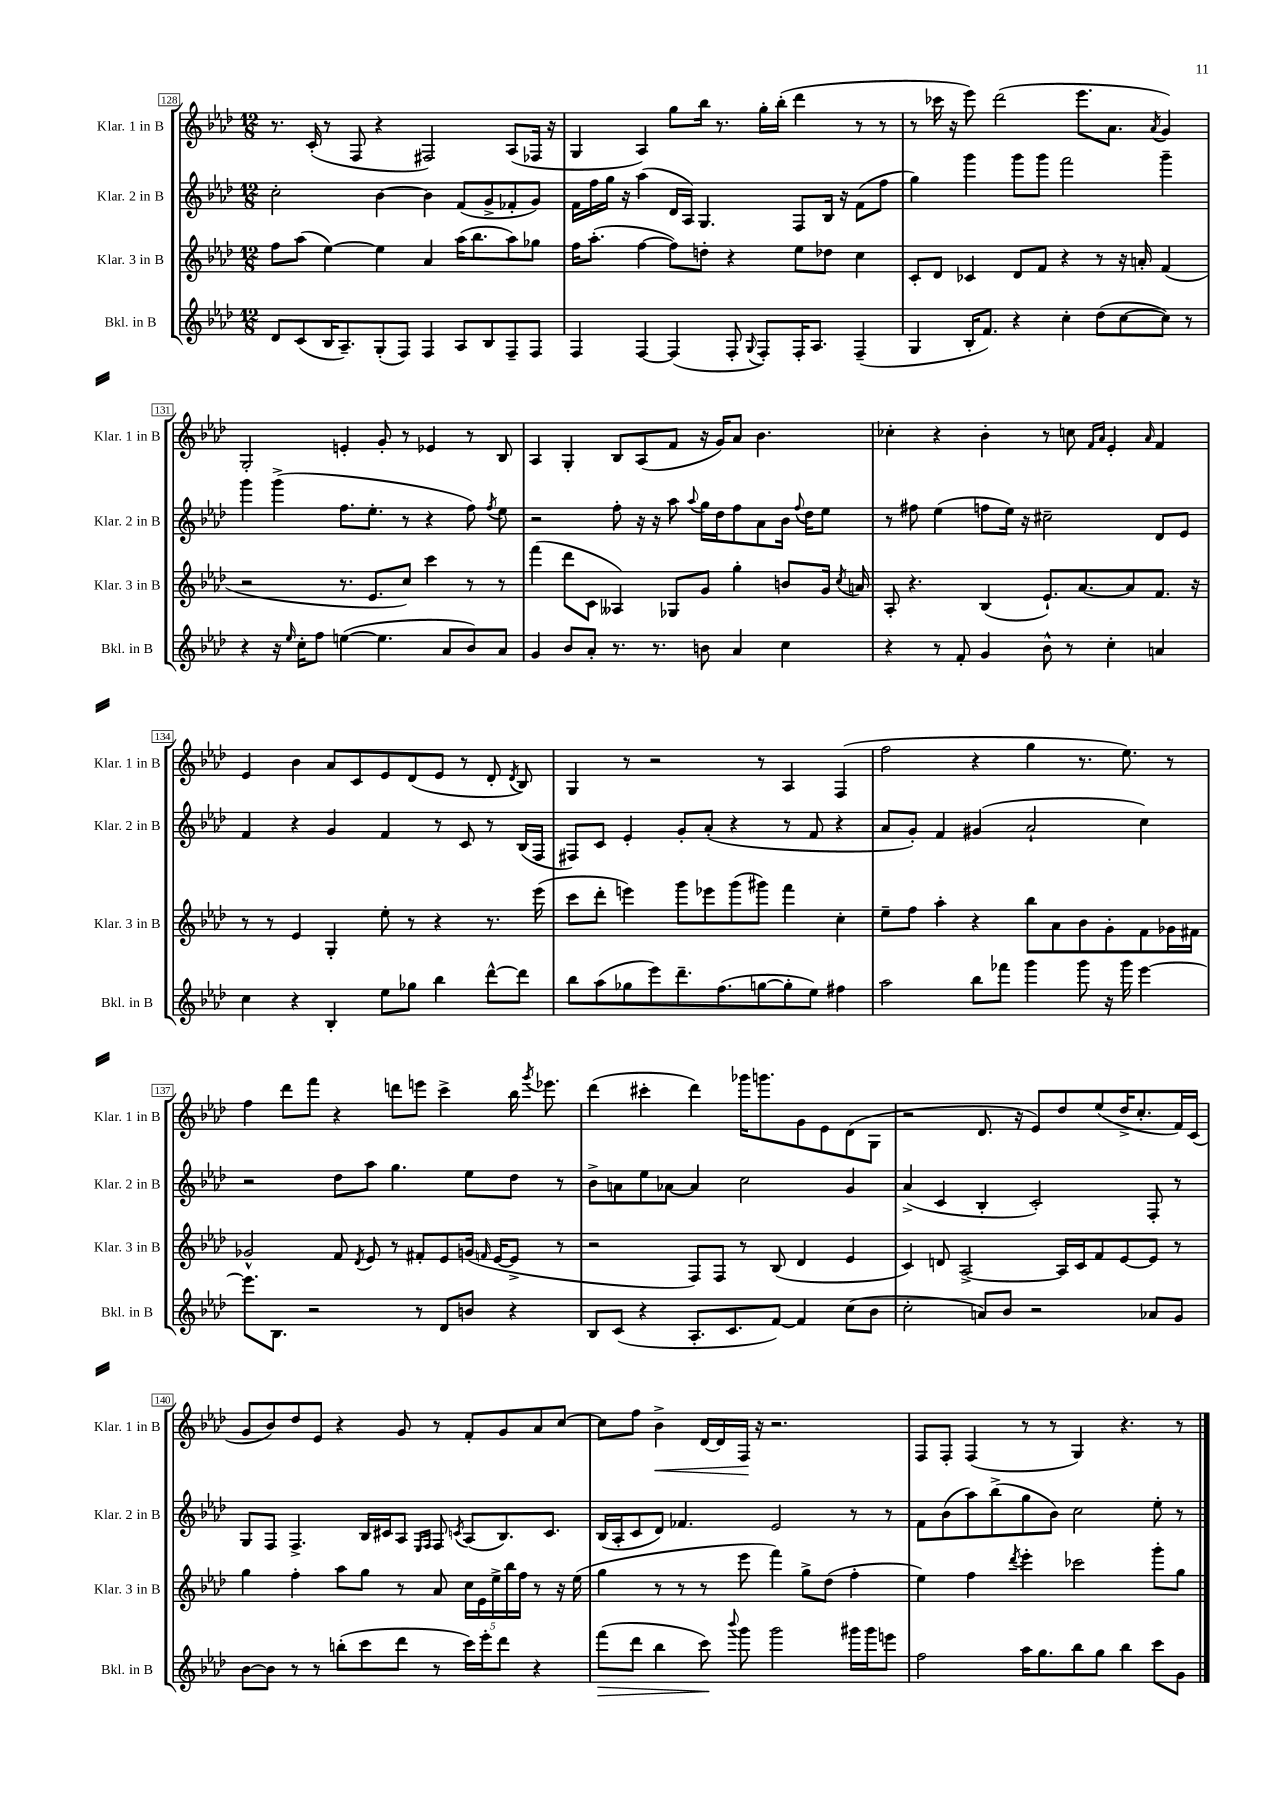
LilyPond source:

<<
\new StaffGroup <<
\new Staff = "s0" \with { instrumentName = "Klar. 1 in B" shortInstrumentName = "Klar. 1 in B" } {
    \clef treble \key aes \major \numericTimeSignature \time 12/8
    \autoBeamOff r8. c'16-.( r8 f8 r4 fis2) aes8[( fes16] r16 |
    g4 aes4) g''8[ bes''16] r8. g''16[-. bes''16]-.( des'''4 r8 r8 |
    r8 ces'''16 r16 ees'''8) des'''2( ees'''8.[ aes'8.] \acciaccatura { aes'8 } g'4) |
    g2-. e'4-. g'8-. r8 ees'4 r8 bes8 |
    aes4 g4-. bes8[ aes8( f'8] r16 g'16[) aes'8] bes'4. |
    ces''4-. r4 bes'4-. r8 c''8 \grace { f'16[ aes'16] } ees'4-. \grace { aes'16 } f'4 |
    ees'4 bes'4 aes'8[ c'8 ees'8 des'8( ees'8] r8 des'8-. \acciaccatura { des'8 } bes8) |
    g4 r8 r2 r8 aes4 f4( |
    f''2 r4 g''4 r8. ees''8.) r8 |
    f''4 des'''8[ f'''8] r4 d'''8[ e'''8] c'''4-> bes''16 \acciaccatura { g'''8 } ees'''8. |
    des'''4( cis'''4-. des'''4) ges'''16[ g'''8. g'8 ees'8 des'8( g8] |
    r2 des'8. r16 ees'8[) des''8 ees''8( des''16-> c''8.-. f'16) c'16]( |
    g'8[ bes'8) des''8 ees'8] r4 g'8 r8 f'8[-. g'8 aes'8 c''8]~ |
    c''8[ f''8] bes'4->\< des'16[~ des'16 f16]\! r16 r2. |
    f8[ f8]-. f4( r8 r8 g4) r4. r8 \bar "|." |
}
\new Staff = "s1" \with { instrumentName = "Klar. 2 in B" shortInstrumentName = "Klar. 2 in B" } {
    \clef treble \key aes \major \numericTimeSignature \time 12/8
    \autoBeamOff c''2-. bes'4~ bes'4 f'8[( g'8-> fes'8-. g'8]) |
    f'16[ f''16 g''16] r16 aes''4( des'16[ aes16]) g4. f8[ bes16] r16 f'8[( f''8] |
    g''4) g'''4 g'''8[ g'''8] f'''2 g'''4-- |
    g'''4 g'''4->( f''8.[ ees''8.]-. r8 r4 f''8) \acciaccatura { f''8 } ees''8 |
    r2 f''8-. r16 r16 aes''8 \appoggiatura { aes''8 } g''16[ des''16 f''8 aes'8 bes'16] \appoggiatura { f''8 } des''16[ ees''8] |
    r8 fis''8 ees''4( f''8[ ees''16]) r16 cis''2-- des'8[ ees'8] |
    f'4 r4 g'4 f'4 r8 c'8 r8 bes16[( f16] |
    fis8[) c'8] ees'4-. g'8[-. aes'8]-.( r4 r8 f'8 r4 |
    aes'8[ g'8]-.) f'4 gis'4( aes'2-! c''4) |
    r2 des''8[ aes''8] g''4. ees''8[ des''8] r8 |
    bes'8[-> a'8 ees''8 aes'8]~ aes'4 c''2 g'4 |
    aes'4->( c'4 bes4-. c'2-.) f8-. r8 |
    g8[ f8] f4.-> bes16[ cis'16 aes8] \grace { ees16[ f16] } f8 \acciaccatura { c'8 } aes8[( bes8.) c'8.] |
    bes16[( aes16-. c'8 des'8]) fes'4. ees'2 r8 r8 |
    f'8[ bes'8( aes''8) bes''8->( g''8 bes'8]) c''2 ees''8-. r8 \bar "|." |
}
\new Staff = "s2" \with { instrumentName = "Klar. 3 in B" shortInstrumentName = "Klar. 3 in B" } {
    \clef treble \key aes \major \numericTimeSignature \time 12/8
    \autoBeamOff f''8[ aes''8]( ees''4~) ees''4 aes'4 aes''16[( bes''8. aes''8) ges''8] |
    f''16[ aes''8.]-.( f''4~ f''8[) d''8]-. r4 ees''8[ des''8] c''4 |
    c'8[-. des'8] ces'4 des'8[ f'8] r4 r8 r16 a'16-. f'4( |
    r2 r8. ees'8.[ c''8]) c'''4 r8 r8 |
    f'''4( des'''8[ c'8] aeses4) ges8[ g'8] g''4-. b'8[ g'16] \acciaccatura { c''8 } a'16 |
    aes8-. r4. bes4( ees'8.[-!) aes'8.~ aes'8 f'8.] r16 |
    r8 r8 ees'4 g4-. ees''8-. r8 r4 r8. ees'''16( |
    c'''8[ des'''8]-. e'''4) g'''8[ ees'''8 g'''8( gis'''8]) f'''4 c''4-. |
    ees''8[-- f''8] aes''4-. r4 bes''8[ aes'8 bes'8 g'8-. f'8 ges'16 fis'16] |
    ges'2-^ f'8 \acciaccatura { des'8 } ees'8 r8 fis'8[-. ees'8 g'16]( \grace { f'16 } ees'16[~ ees'8]-> r8 |
    r2 f8[) f8] r8 bes8( des'4 ees'4 |
    c'4) d'8 aes2~-> aes16[ c'16 f'8 ees'8~ ees'8] r8 |
    g''4 f''4-. aes''8[ g''8] r8 aes'8 \tuplet 5/4 { c''16[ ees'16 ees''16-> bes''16 f''16] } r8 r16 ees''16( |
    g''4 r8 r8 r8 ees'''8 f'''4) g''8[-> des''8]( f''4-. |
    ees''4) f''4 \acciaccatura { des'''8 } ees'''4-. ces'''2 g'''8[-. g''8] \bar "|." |
}
\new Staff = "s3" \with { instrumentName = "Bkl. in B" shortInstrumentName = "Bkl. in B" } {
    \clef treble \key aes \major \numericTimeSignature \time 12/8
    \autoBeamOff des'8[ c'8( bes16 aes8.--) g8-.( f8]) f4 aes8[ bes8 f8-- f8] |
    f4 f4~ f4( f8-. \appoggiatura { g8 } f8[-.) f16-. aes8.] f4--( |
    g4 bes16[-. f'8.]) r4 c''4-. des''8[( c''8~ c''8]) r8 |
    r4 r16 \grace { ees''16 } c''16[-. f''8] e''4~( e''4. aes'8[ bes'8) aes'8] |
    g'4 bes'8[ aes'8]-. r8. r8. b'8 aes'4 c''4 |
    r4 r8 f'8-. g'4 bes'8-^ r8 c''4-. a'4 |
    c''4 r4 bes4-. ees''8[ ges''8] bes''4 des'''8[~-^ des'''8] |
    bes''8[ aes''8( ges''8 ees'''8) des'''8.-- f''8.( g''8~ g''8-. ees''8]) fis''4 |
    aes''2 bes''8[ fes'''8] g'''4 g'''8 r16 g'''16 ees'''4~ |
    ees'''8.[ bes8.] r2 r8 des'8[ b'8] r4 |
    bes8[ c'8]( r4 aes8.[-. c'8. f'8]~) f'4 c''8[( bes'8] |
    c''2-. a'8[) bes'8] r2 aes'8[ g'8] |
    bes'8[~ bes'8] r8 r8 b''8[-.( c'''8 des'''8] r8 c'''16[) ees'''16-. des'''8] r4 |
    f'''8[\>( des'''8] bes''4 c'''8\!) \appoggiatura { bes'''8 } g'''8 g'''2 gis'''16[ gis'''16 e'''8] |
    f''2 aes''16[ g''8. bes''8 g''8] bes''4 c'''8[ g'8] \bar "|." |
}
>>
>>
\layout { \context { \Score currentBarNumber = #128 \override BarNumber.stencil = #(make-stencil-boxer 0.1 0.3 ly:text-interface::print) } }
